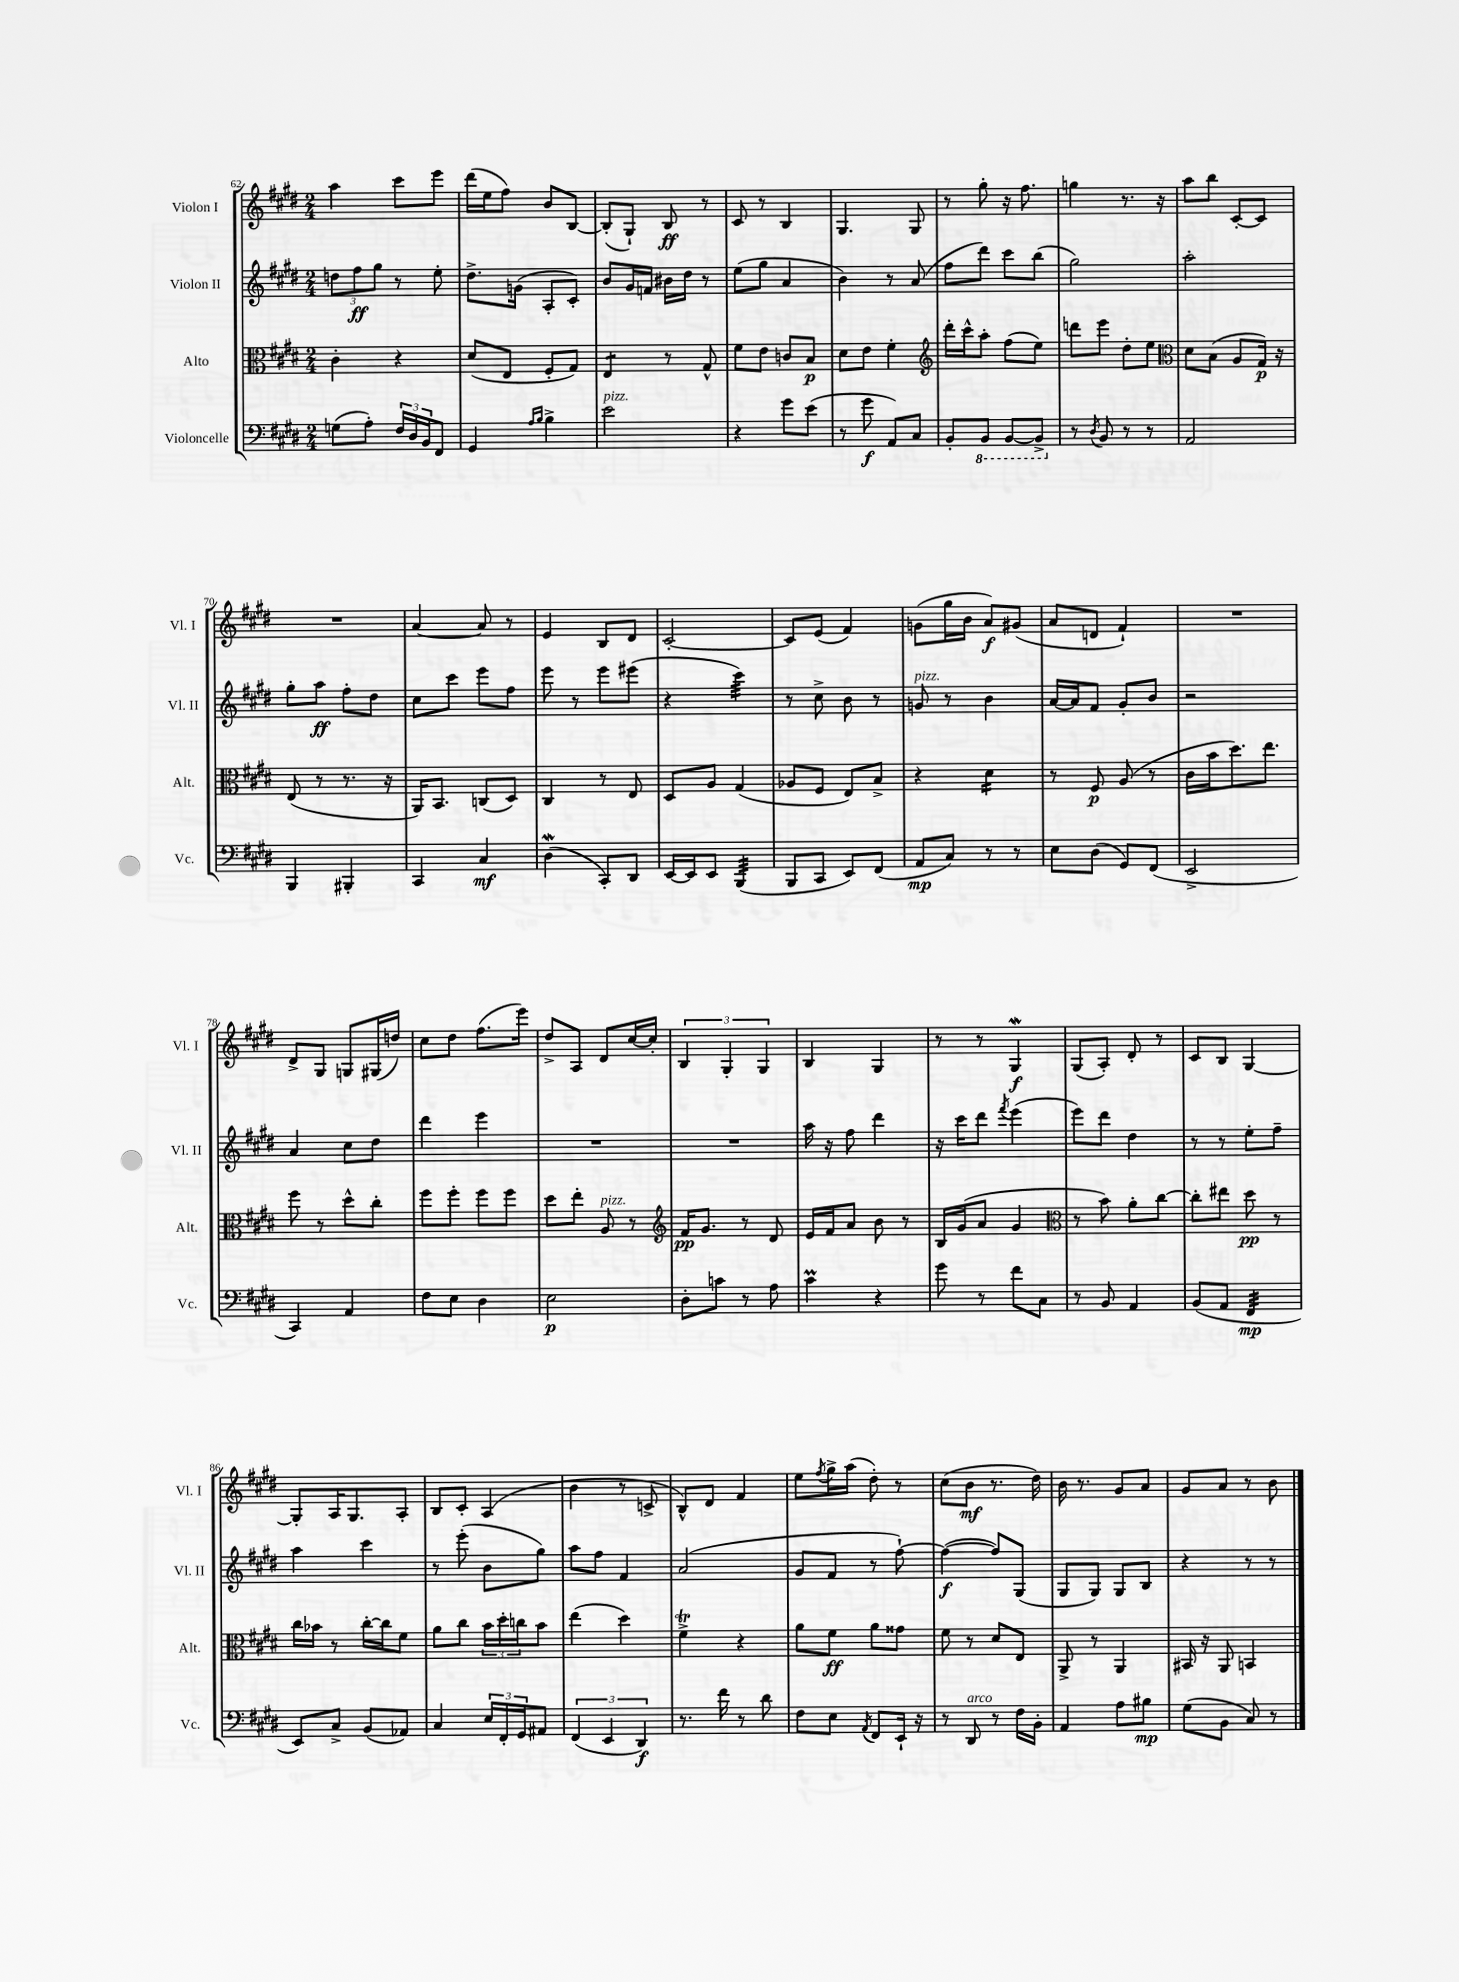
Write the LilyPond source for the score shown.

<<
\new StaffGroup <<
\new Staff = "s0" \with { instrumentName = "Violon I" shortInstrumentName = "Vl. I" } {
    \clef treble \key e \major \numericTimeSignature \time 2/4
    a''4 cis'''8 e'''8 |
    dis'''16( e''16 fis''8) b'8 b8~ |
    b8-.( gis8-!) b8\ff r8 |
    cis'8 r8 b4 |
    gis4. gis8 |
    r8 gis''8-. r16 fis''8. |
    g''4 r8. r16 |
    a''8 b''8 cis'8~-. cis'8 |
    R2 |
    a'4~ a'8 r8 |
    e'4 b8 dis'8 |
    cis'2~-. |
    cis'8 e'8( fis'4) |
    g'8( gis''16 b'16 a'8\f) gis'8( |
    a'8 d'8 fis'4-!) |
    R2 |
    dis'8-> gis8 g8 gis16( d''16) |
    cis''8 dis''8 fis''8.( e'''16) |
    dis''8-> a8 dis'8 cis''16~ cis''16-. |
    \tuplet 3/2 { b4 gis4-. gis4 } |
    b4 gis4 |
    r8 r8 gis4\mordent\f |
    gis8( a8-.) dis'8-. r8 |
    cis'8 b8 gis4~ |
    gis8-. a16 gis8. a8-. |
    b8 cis'8-. a4( |
    b'4 r8 c'8-> |
    b8-^) dis'8 fis'4 |
    e''8 \acciaccatura { fis''8 } gis''16-> a''16( dis''8-.) r8 |
    cis''8( b'8\mf r8. dis''16) |
    b'16 r8. gis'8 a'8 |
    gis'8 a'8 r8 b'8 \bar "|." |
}
\new Staff = "s1" \with { instrumentName = "Violon II" shortInstrumentName = "Vl. II" } {
    \clef treble \key e \major \numericTimeSignature \time 2/4
    \tuplet 3/2 { d''8 fis''8\ff gis''8 } r8 e''8-. |
    dis''8.-> g'16( a8-. cis'8-.) |
    b'8 gis'16 f'16 bis'16 dis''16 r8 |
    e''8( gis''8 a'4 |
    b'4) r8 a'8( |
    fis''8 dis'''8) cis'''8 b''8( |
    gis''2) |
    a''2-. |
    gis''8-. a''8\ff fis''8-. dis''8 |
    cis''8 cis'''8 e'''8 fis''8 |
    e'''8 r8 e'''8 eis'''8( |
    r4 cis'''4:32) |
    r8 cis''8-> b'8 r8 |
    g'8^\markup { \italic "pizz." } r8 b'4 |
    a'16~ a'16 fis'8 gis'8-. b'8 |
    r2 |
    a'4 cis''8 dis''8 |
    dis'''4 e'''4 |
    R2 |
    R2 |
    a''16 r16 fis''8 dis'''4 |
    r16 cis'''16 dis'''8 \acciaccatura { fis'''8 } e'''4( |
    e'''8) dis'''8 dis''4 |
    r8 r8 e''8-. fis''8-- |
    a''4 cis'''4 |
    r8 e'''8-.( b'8 gis''8) |
    a''8 fis''8 fis'4 |
    a'2( |
    gis'8 fis'8 r8 fis''8~-!) |
    fis''4~\f( fis''8) gis8( |
    gis8 gis8) gis8 b8 |
    r4 r8 r8 \bar "|." |
}
\new Staff = "s2" \with { instrumentName = "Alto" shortInstrumentName = "Alt." } {
    \clef alto \key e \major \numericTimeSignature \time 2/4
    cis'4-. r4 |
    dis'8( e8 fis8-. gis8) |
    e4:8 r8 gis8-^ |
    fis'8 e'8 c'8 b8\p |
    dis'8 e'8 fis'4-. |
    \clef treble dis'''16-. cis'''16-^ a''8-. fis''8( e''8) |
    d'''8 e'''8 dis''8-. e''8 |
    \clef alto dis'8 b8( a8 gis16\p) r16 |
    e8( r8 r8. r16 |
    a,16) b,8. c8( dis8) |
    cis4 r8 e8 |
    dis8 a8 gis4( |
    aes8 fis8 e8) b8-> |
    r4 dis'4:16 |
    r8 fis8\p a8( r8 |
    cis'16 b'16 dis''8.) e''8. |
    fis''8 r8 dis''8-^ cis''8-. |
    fis''8 fis''8-. fis''8 fis''8 |
    dis''8 e''8-. a8^\markup { \italic "pizz." } r8 |
    \clef treble fis'16\pp gis'8. r8 dis'8 |
    e'16 fis'16 a'8 b'8 r8 |
    b16 gis'16( a'8 gis'4 |
    \clef alto r8 b'8) a'8-. cis''8~ |
    cis''8-. eis''8 dis''8\pp r8 |
    cis''16 bes'16 r8 cis''16~-. cis''16 fis'8 |
    a'8 cis''8 \tuplet 3/2 { b'16 dis''16-. c''16 } b'8 |
    e''4( dis''4) |
    fis'4->\trill r4 |
    a'8 fis'8\ff a'8 gisis'8 |
    fis'8 r8 dis'8 e8 |
    a,8-> r8 a,4 |
    bis,16 r16 a,8 b,4 \bar "|." |
}
\new Staff = "s3" \with { instrumentName = "Violoncelle" shortInstrumentName = "Vc." } {
    \clef bass \key e \major \numericTimeSignature \time 2/4
    g8( a8-.) \tuplet 3/2 { fis16 dis16 b,16 } fis,8 |
    gis,4 \grace { a16 b16 } b4-> |
    e'2^\markup { \italic "pizz." } |
    r4 gis'8 e'8( |
    r8 gis'8\f a,8) cis8 |
    b,8-. \ottava #-1 b,,8 b,,8~ b,,8-> \ottava #0 |
    r8 \acciaccatura { dis8 } b,8 r8 r8 |
    a,2 |
    b,,4 bis,,4-. |
    cis,4 cis4\mf |
    dis4\mordent( cis,8-.) dis,8 |
    e,16~ e,16 e,8 b,,4:32( |
    b,,8 cis,8 e,8) fis,8( |
    a,8\mp cis8) r8 r8 |
    e8 dis8( gis,8) fis,8( |
    e,2-> |
    cis,4) a,4 |
    fis8 e8 dis4 |
    e2\p |
    dis8-. c'8 r8 a8 |
    cis'4\prall r4 |
    gis'8 r8 fis'8 cis8 |
    r8 b,8 a,4 |
    b,8( a,8 fis,4:32\mp |
    e,8) cis8-> b,8( aes,8) |
    cis4 \tuplet 3/2 { e16 fis,16-. gis,16 } ais,8 |
    \tuplet 3/2 { fis,4( e,4 dis,4\f) } |
    r8. fis'16 r8 dis'8 |
    fis8 e8 \acciaccatura { a,8 } fis,8 e,16-! r16 |
    r8 dis,8^\markup { \italic "arco" } r8 fis16 b,16-. |
    a,4 a8 bis8\mp |
    gis8( b,8 cis8) r8 \bar "|." |
}
>>
>>
\layout { \context { \Score currentBarNumber = #62 } }
